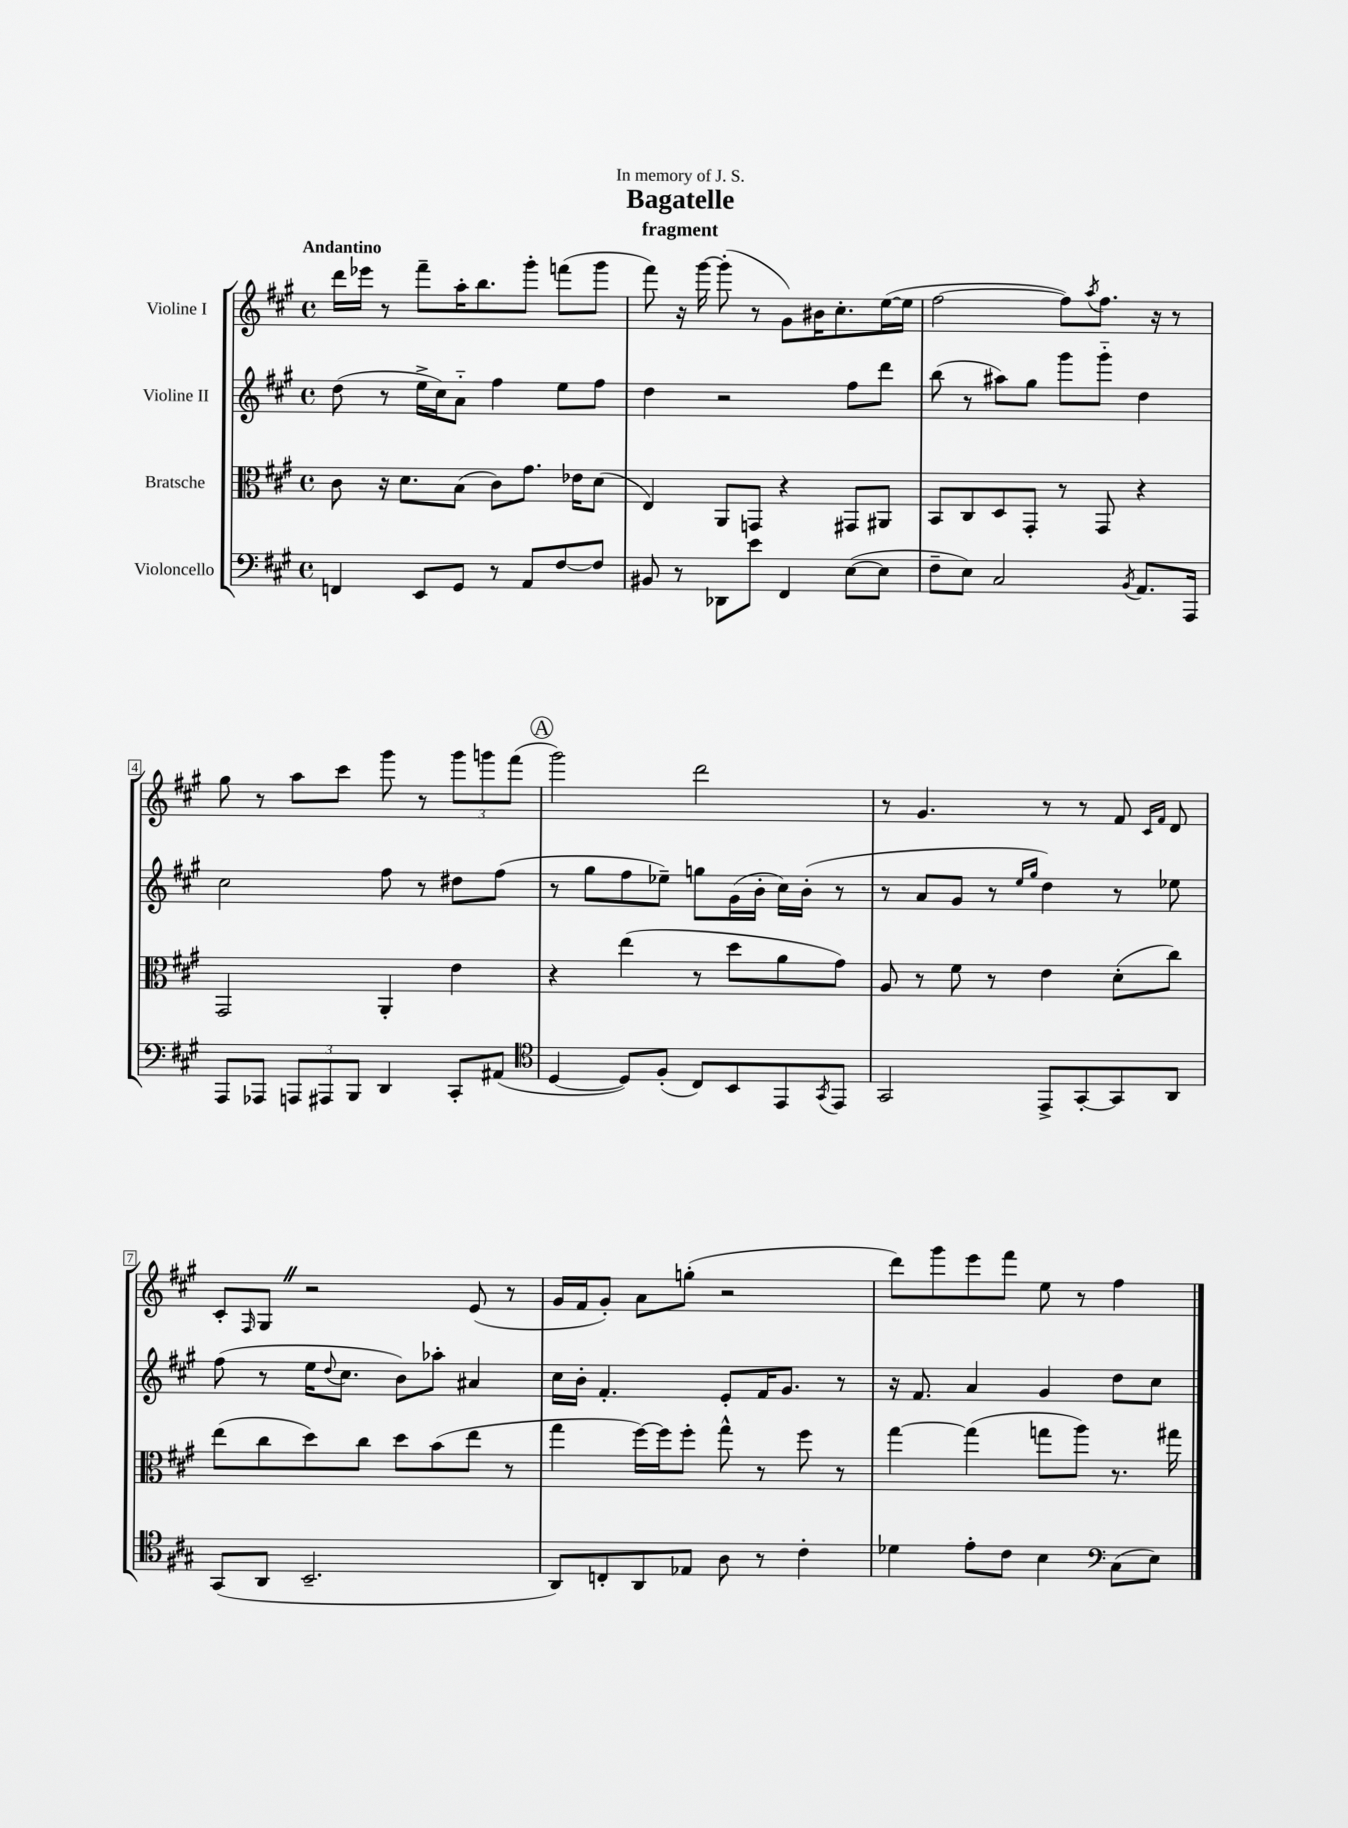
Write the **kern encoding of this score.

**kern	**kern	**kern	**kern
*staff4	*staff3	*staff2	*staff1
*clefF4	*clefC3	*clefG2	*clefG2
*k[f#c#g#]	*k[f#c#g#]	*k[f#c#g#]	*k[f#c#g#]
*M4/4	*M4/4	*M4/4	*M4/4
*met(c)	*met(c)	*met(c)	*met(c)
4FF	8c#	(8dd	16ddd
.	.	.	16eee-
.	16r	8r	8r
.	8.d	.	.
8EE	.	16ee^	8fff#~
.	.	16cc#)	.
8GG#	(8B	8a'~	16aa'
.	.	.	8.bb
8r	8c#)	4ff#	.
8AA	8.g#	.	8ggg#'
[8F#	.	8ee	(8fff
.	16e-	.	.
8F#]	(8d	8ff#	8ggg#
=	=	=	=
8BB#	4E)	4dd	8fff#)
8r	.	.	16r
.	.	.	[16ggg#
8DD-	8AA	2r	(8ggg#']
8e	8GG	.	8r
4FF#	4r	.	8g#)
.	.	.	16b#
.	.	.	8.cc#'
([8E	8GG#	8ff#	.
8E]	8AA#	8ddd	([16ee
.	.	.	16ee]
=	=	=	=
8F#~	8BB	(8bb	[2ff#
8E)	8C#	8r	.
2C#	8D	8aa#)	.
.	8GG#'	8gg#	.
.	8r	8ggg#	8ff#])
.	.	.	8qaa
.	8GG#	8ggg#'~	8.ff#
8qBB	.	.	.
8.AA	4r	4dd	.
.	.	.	16r
.	.	.	8r
16AAA	.	.	.
=	=	=	=
8AAA	2GG#	2cc#	8gg#
8AAA-	.	.	8r
12AAA	.	.	8aa
12AAA#	.	.	.
.	.	.	8ccc#
12BBB	.	.	.
4DD	4AA'	8ff#	8ggg#
.	.	8r	8r
8CC#'	4e	8dd#	12ggg#
.	.	.	12ggg
(8AA#	.	(8ff#	.
.	.	.	(12fff#
=	=	=	=
*clefC4	*	*	*
[4D	4r	8r	2ggg#)
.	.	8gg#	.
8D])	(4ee	8ff#	.
(8F#'	.	8ee-~)	.
8C#)	8r	8gg	2ddd
8BB	8dd	(16g#	.
.	.	16b'	.
8EE	8a	16cc#)	.
.	.	(16b'	.
8qGG#	.	.	.
8EE	8g#)	8r	.
=	=	=	=
2GG#	8A	8r	8r
.	8r	8a	4.g#
.	8f#	8g#	.
.	8r	8r	.
.	.	16qqee	.
.	.	16qqgg#	.
8EE^	4e	4dd)	8r
[8GG#'	.	.	8r
8GG#]	(8d'	8r	8f#
.	.	.	16qqc#
.	.	.	16qqf#
8AA	8cc#)	8ee-	8d
=	=	=	=
(8GG#	(8ee	(8ff#	8c#'
.	.	.	16qqF#
8AA	8cc#	8r	8G#
2.BB~	8dd)	16ee	2r
.	.	8qqdd	.
.	.	8.cc#	.
.	8cc#	.	.
.	8dd	8b)	.
.	(8b	8aa-'	.
.	8ee	4a#	(8e
.	8r	.	8r
=	=	=	=
8AA)	4gg#	16cc#	16g#
.	.	16b'	16f#
8C'	.	4.f#'	8g#')
8AA	[16ff#)	.	8a
.	16ff#]	.	.
8E-	8ff#'	.	(8gg'
8A	8gg#^^	8e'	2r
8r	8r	16f#	.
.	.	8.g#	.
4c#'	8ff#	.	.
.	8r	8r	.
=	=	=	=
4d-	[4gg#	16r	8ddd)
.	.	8.f#	.
.	.	.	8ggg#
8e'	(4gg#]	4a	8eee
8c#	.	.	8fff#
4B	8gg	4g#	8ee
.	8aa)	.	8r
*clefF4	*	*	*
(8C#	8.r	8dd	4ff#
8E)	.	8cc#	.
.	16gg#	.	.
==	==	==	==
*-	*-	*-	*-
